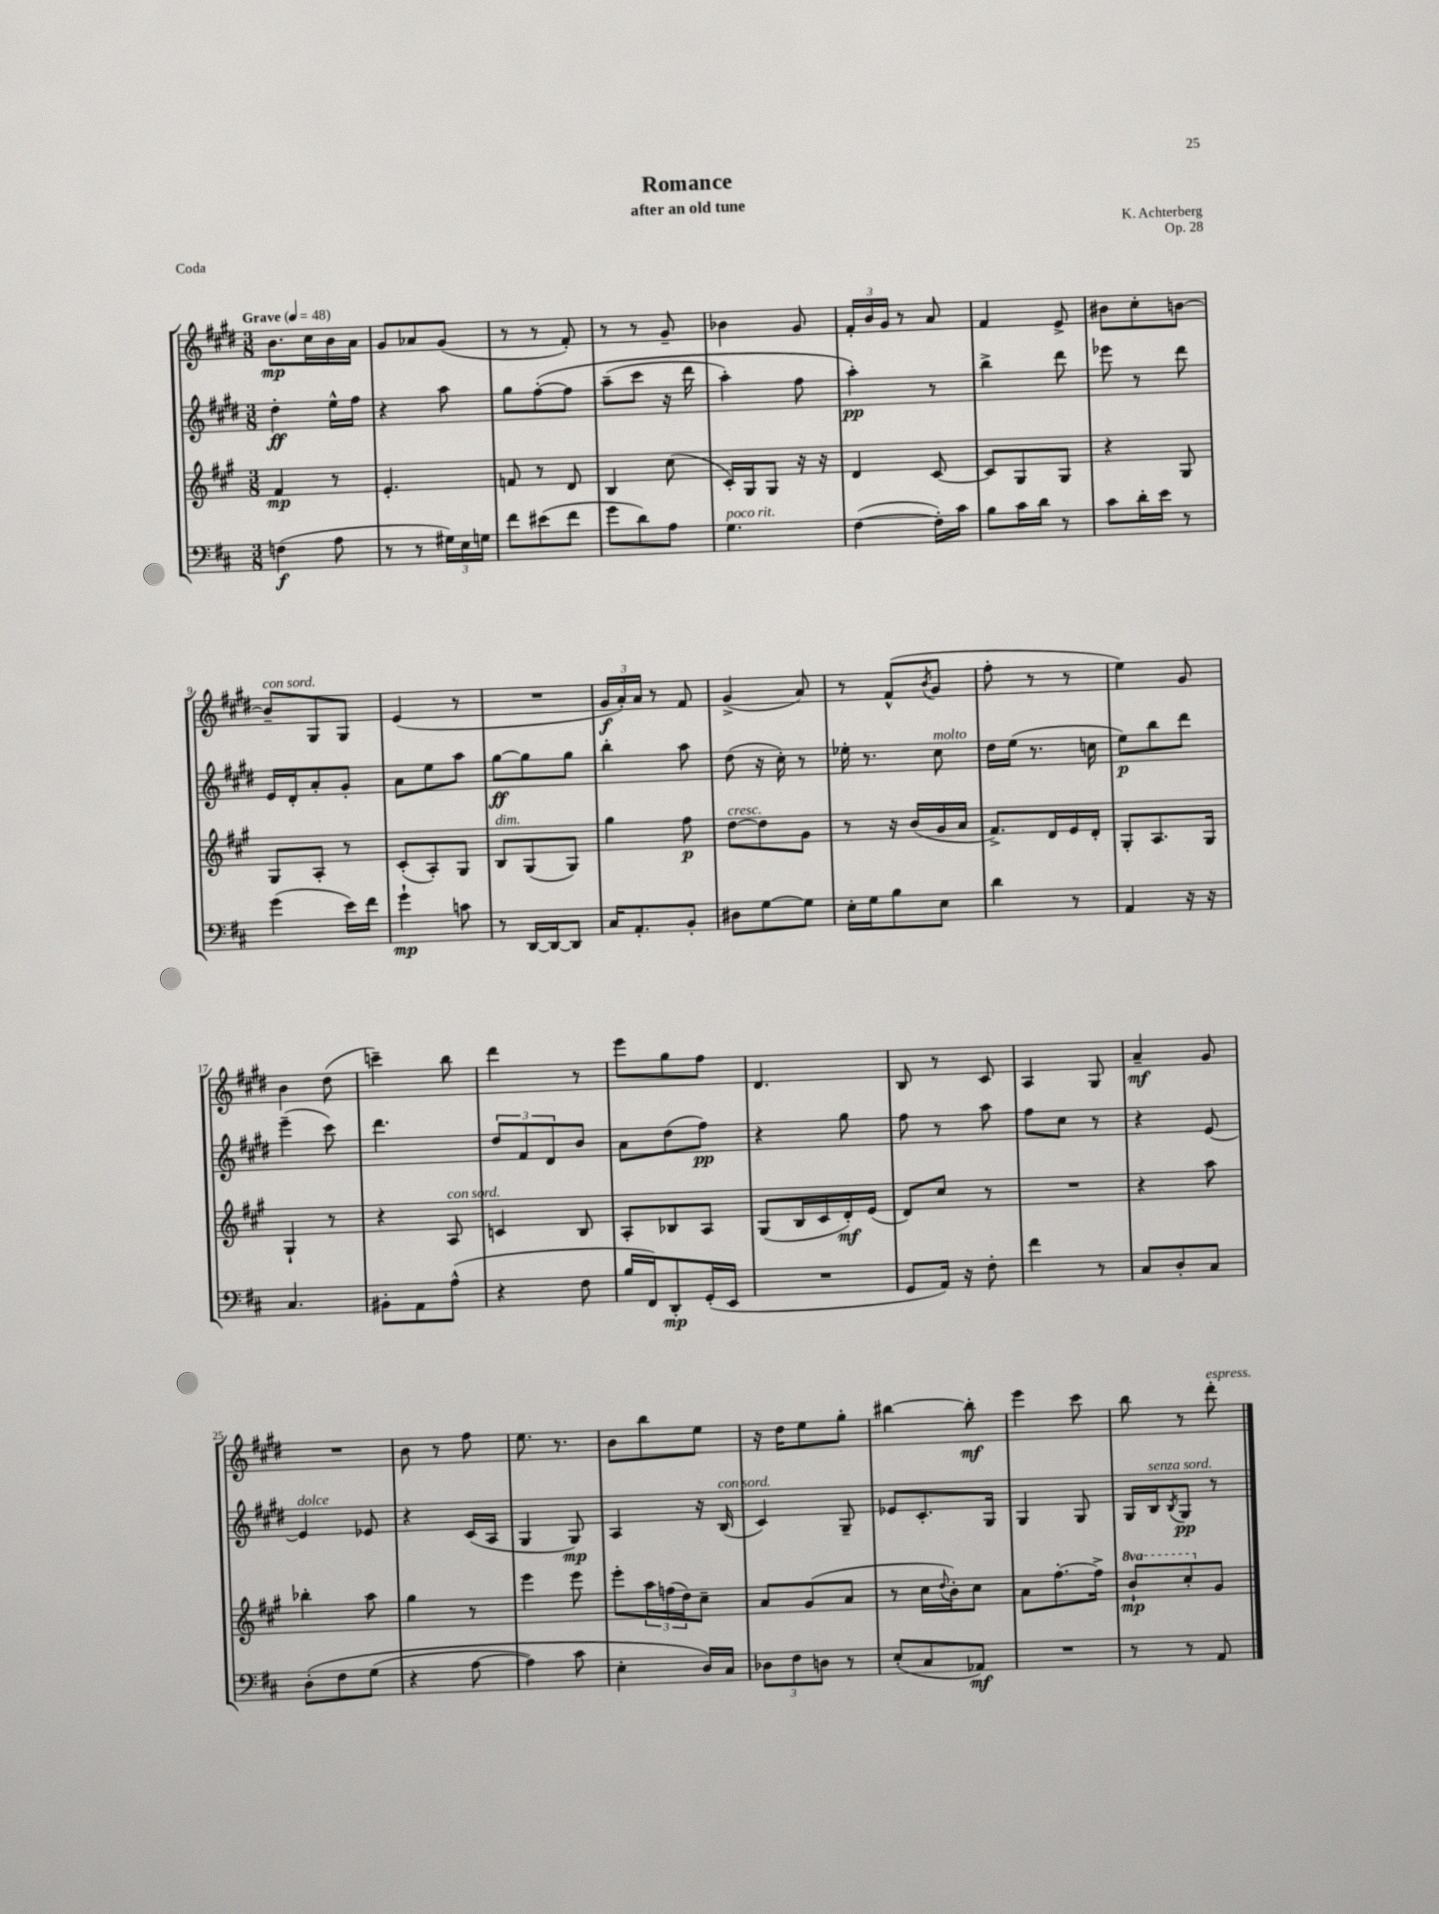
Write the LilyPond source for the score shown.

\header { title = "Romance" composer = "K. Achterberg" subtitle = "after an old tune" opus = "Op. 28" piece = "Coda" }
<<
\new StaffGroup <<
\new Staff = "s0" {
    \clef treble \key e \major \numericTimeSignature \time 3/8 \tempo "Grave" 4 = 48
    b'8.\mp cis''16 b'16 a'16 |
    gis'8 aes'8 gis'8( |
    r8 r8 fis'8-.) |
    r8 r8 gis'8-- |
    bes'4 gis'8 |
    \tuplet 3/2 { fis'16-. b'16 gis'16 } r8 a'8 |
    fis'4 e'8-> |
    bis'8 cis''8-. b'8~ |
    b'8--^\markup { \italic "con sord." } gis8 gis8 |
    e'4( r8 |
    R4. |
    \tuplet 3/2 { gis'16\f a'16-.) a'16 } r8 fis'8 |
    gis'4->( a'8) |
    r8 fis'8-^( \acciaccatura { b'8 } gis'8 |
    fis''8-. r8 r8 |
    e''4) gis'8 |
    b'4 dis''8( |
    c'''4--) b''8 |
    dis'''4 r8 |
    e'''8 gis''8 fis''8 |
    dis'4. |
    b8 r8 cis'8 |
    a4 gis8 |
    a'4--\mf gis'8 |
    R4. |
    b'8 r8 fis''8 |
    e''8. r8. |
    b'8 b''8 e''8 |
    r16 dis''16 e''8 gis''8-. |
    bis''4~ bis''8-.\mf |
    e'''4 cis'''8 |
    b''8 r8 dis'''8-.^\markup { \italic "espress." } \bar "|." |
}
\new Staff = "s1" {
    \clef treble \key e \major \numericTimeSignature \time 3/8
    dis''4-.\ff e''16-^ fis''16 |
    r4 a''8 |
    gis''8 fis''8~-.\( fis''8 |
    a''8--( cis'''8 r16 dis'''16 |
    a''4-.) fis''8 |
    a''4-.\pp\) r8 |
    b''4-> dis'''8 |
    ees'''8 r8 dis'''8 |
    e'16 dis'16-. a'8-. gis'8-. |
    a'8 e''8 a''8 |
    gis''8~\ff gis''8 gis''8 |
    b''4-. a''8 |
    dis''8( r16 cis''16-.) r8 |
    ees''16-. r8. cis''8^\markup { \italic "molto" } |
    dis''16 e''16( r8. c''16 |
    e''8\p) b''8 dis'''8 |
    e'''4--( cis'''8) |
    dis'''4. |
    \tuplet 3/2 { dis''8 fis'8 dis'8 } b'8 |
    a'8 dis''8( fis''8\pp) |
    r4 gis''8 |
    fis''8 r8 a''8 |
    fis''8 cis''8 r8 |
    r4 e'8~ |
    e'4^\markup { \italic "dolce" } ees'8 |
    r4 cis'16( a16 |
    gis4 gis8\mp) |
    a4 r16 b16^\markup { \italic "con sord." }( |
    cis'4) gis8-- |
    ees'8 cis'8.-. gis16 |
    gis4 gis8 |
    gis16 b16^\markup { \italic "senza sord." } \acciaccatura { b8 } gis8\pp r8 \bar "|." |
}
\new Staff = "s2" {
    \clef treble \key a \major \numericTimeSignature \time 3/8 \set Staff.ottavationMarkups = #ottavation-simple-ordinals
    fis'4\mp r8 |
    e'4.-. |
    f'8 r8 d'8 |
    b4 cis''8( |
    cis'16-.) gis16 gis8 r16 r16 |
    d'4 cis'8~ |
    cis'8 gis8 gis8 |
    r4 gis8 |
    gis8 a8-. r8 |
    cis'8-.( a8-.) gis8 |
    b8^\markup { \italic "dim." } gis8( gis8) |
    gis''4 fis''8\p |
    d''8~^\markup { \italic "cresc." } d''8 gis'8 |
    r8 r16 b'16( gis'16 a'16 |
    fis'8.->) d'16 e'16 d'16-. |
    gis8-. a8. gis16 |
    gis4-! r8 |
    r4 a8^\markup { \italic "con sord." } |
    c'4 b8 |
    a8-. bes8 a8 |
    gis8( b16 cis'16 d'16-.\mf) e'16( |
    d'8) cis''8 r8 |
    R4. |
    r4 a''8 |
    bes''4-. a''8 |
    gis''4 r8 |
    e'''4 e'''8 |
    e'''8-. \tuplet 3/2 { a''16 f''16( d''16) } cis''8-- |
    a'8 gis'8( a'8 |
    r8 cis''16 \appoggiatura { d''8 } b'16-.) cis''8 |
    a'8 fis''8.~-. fis''16-> |
    \ottava #1 b''8-!\mp cis'''8-. \ottava #0 gis'8 \bar "|." |
}
\new Staff = "s3" {
    \clef bass \key d \major \numericTimeSignature \time 3/8
    f4\f( a8 |
    r8 r8 \tuplet 3/2 { gis16) e16 g16 } |
    fis'8 eis'8( fis'8 |
    g'8 d'8) a8 |
    g4.^\markup { \italic "poco rit." } |
    fis4~( fis16-.) cis'16 |
    b8 cis'16 d'16 r8 |
    cis'8 d'16-. e'16 r8 |
    g'4( e'16) fis'16 |
    g'4-!\mp c'8 |
    r8 d,16~ d,16~ d,8 |
    cis16 a,8.-. b,8-. |
    dis8 g8~ g8 |
    e16-. g16 b8 e8 |
    d'4 r8 |
    a,4 r16 r16 |
    cis4. |
    bis,8-. a,8 a8-^( |
    r4 fis8 |
    b16 fis,16) d,8-.\mp g,16-.( e,16 |
    R4. |
    g,8 a,16) r16 fis8-. |
    fis'4 r8 |
    cis8 d8-. cis8 |
    d8-.\( fis8 g8( |
    r4 a8~ |
    a4) cis'8 |
    e4-. d16\) cis16 |
    \tuplet 3/2 { des8 fis8 d8 } r8 |
    e8-.( cis8 aes,8\mf) |
    R4. |
    r8 r8 a,8 \bar "|." |
}
>>
>>
